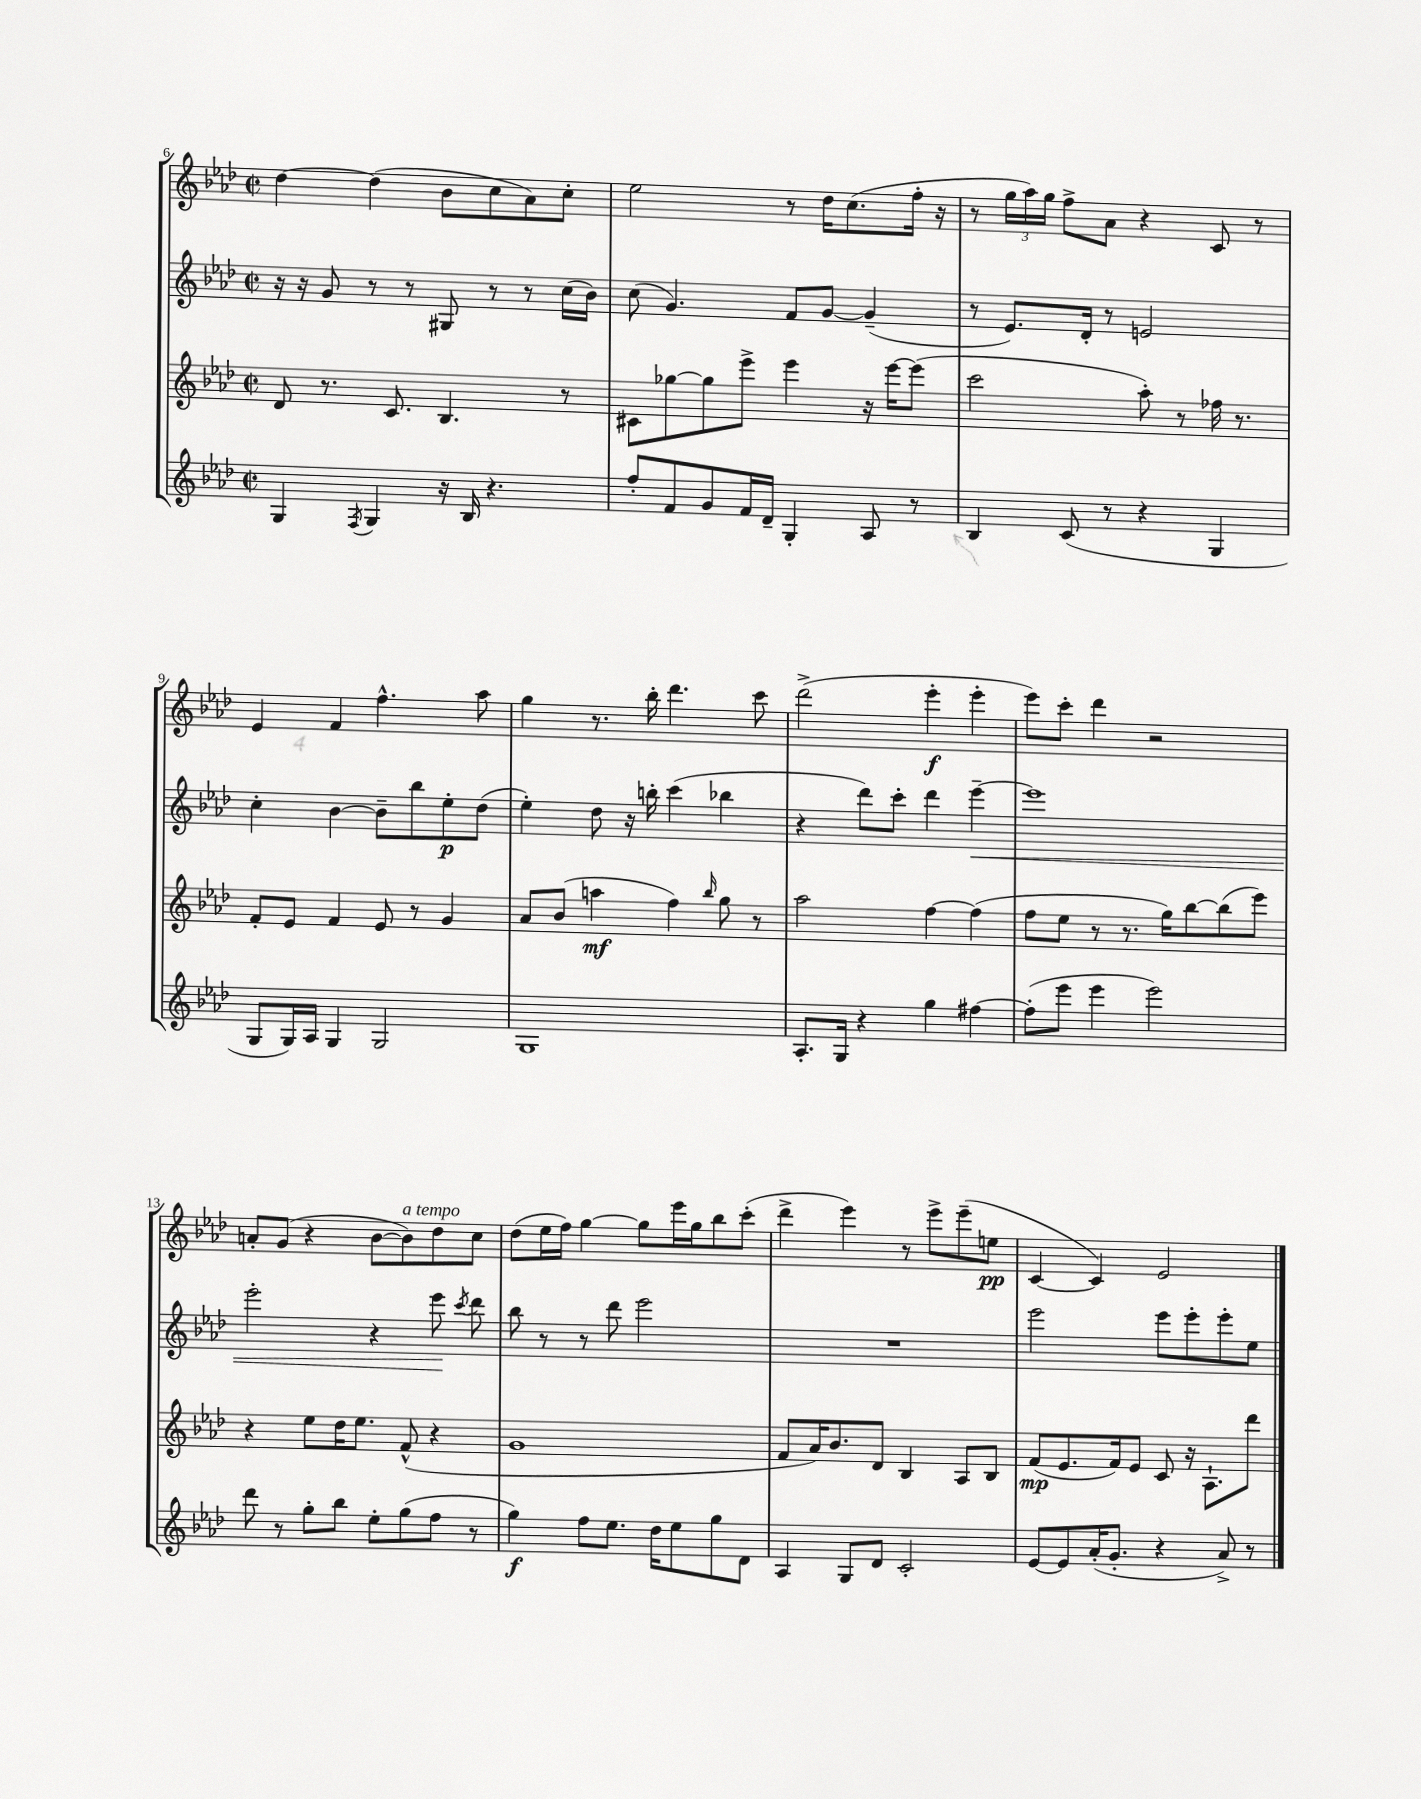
<<
\new StaffGroup <<
\new Staff = "s0" {
    \clef treble \key aes \major \defaultTimeSignature \time 2/2
    \autoBeamOff des''4~ des''4( bes'8[ c''8 aes'8) c''8]-. |
    ees''2 r8 des''16[ c''8.( f''16]-. r16 |
    r8 \tuplet 3/2 { g''16[ aes''16) g''16] } f''8[-> aes'8] r4 c'8 r8 |
    ees'4 f'4 f''4.-^ aes''8 |
    g''4 r8. bes''16-. des'''4. c'''8 |
    des'''2->( ees'''4-.\f ees'''4-. |
    ees'''8[) c'''8]-. des'''4 r2 |
    a'8[-. g'8]( r4 bes'8[~ bes'8^\markup { \italic "a tempo" }) des''8 c''8] |
    des''8[( ees''16 f''16]) g''4~ g''8[ ees'''16 g''16 bes''8 c'''8]-.( |
    des'''4-> ees'''4) r8 ees'''8[-> ees'''8--( e''8]\pp |
    c'4~ c'4) ees'2 \bar "|." |
}
\new Staff = "s1" {
    \clef treble \key aes \major \defaultTimeSignature \time 2/2
    \autoBeamOff r16 r16 g'8 r8 r8 gis8 r8 r8 c''16[( bes'16]) |
    c''8( g'4.) f'8[ g'8]~ g'4--( |
    r8 ees'8.[) des'16]-. r8 e'2 |
    c''4-. bes'4~ bes'8[-- bes''8 ees''8-.\p des''8]( |
    ees''4-.) des''8 r16 b''16-. c'''4( bes''4 |
    r4 des'''8[) c'''8]-. des'''4 ees'''4~--\< |
    ees'''1 |
    ees'''2-. r4 ees'''8\! \acciaccatura { c'''8 } des'''8 |
    bes''8 r8 r8 des'''8 ees'''2 |
    R1 |
    ees'''2 ees'''8[ ees'''8-. ees'''8-. ees''8] \bar "|." |
}
\new Staff = "s2" {
    \clef treble \key aes \major \defaultTimeSignature \time 2/2
    \autoBeamOff des'8 r8. c'8. bes4. r8 |
    cis'8[ ges''8~ ges''8 ees'''8]-> ees'''4 r16 ees'''16[~ ees'''8]( |
    c'''2 aes''8-.) r8 fes''16 r8. |
    f'8[-. ees'8] f'4 ees'8 r8 g'4 |
    aes'8[ bes'8]( a''4\mf f''4) \grace { bes''16 } g''8 r8 |
    aes''2 f''4~ f''4( |
    f''8[ ees''8] r8 r8. g''16[) bes''8~ bes''8( ees'''8]) |
    r4 ees''8[ des''16 ees''8.] f'8-^( r4 |
    g'1 |
    f'8[ aes'16) bes'8. des'8] bes4 aes8[ bes8] |
    f'8[\mp( ees'8. f'16) ees'8] c'8 r16 aes8.[-! des'''8] \bar "|." |
}
\new Staff = "s3" {
    \clef treble \key aes \major \defaultTimeSignature \time 2/2
    \autoBeamOff g4 \acciaccatura { f8 } g4 r16 bes16 r4. |
    f''8[-. f'8 g'8 f'16 des'16]-- g4-. aes8 r8 |
    bes4 c'8( r8 r4 g4 |
    g8[ g16) aes16] g4 g2 |
    g1 |
    aes8.[-. g16] r4 g''4 fis''4~ |
    fis''8[-.( ees'''8] ees'''4 ees'''2) |
    des'''8 r8 g''8[-. bes''8] ees''8[-. g''8( f''8] r8 |
    g''4\f) f''8[ ees''8.] des''16[ ees''8 g''8 des'8] |
    aes4 g8[ des'8] c'2-. |
    ees'8[~ ees'8 aes'16-.( g'8.]-. r4 aes'8->) r8 \bar "|." |
}
>>
>>
\layout { \context { \Score currentBarNumber = #6 } }
